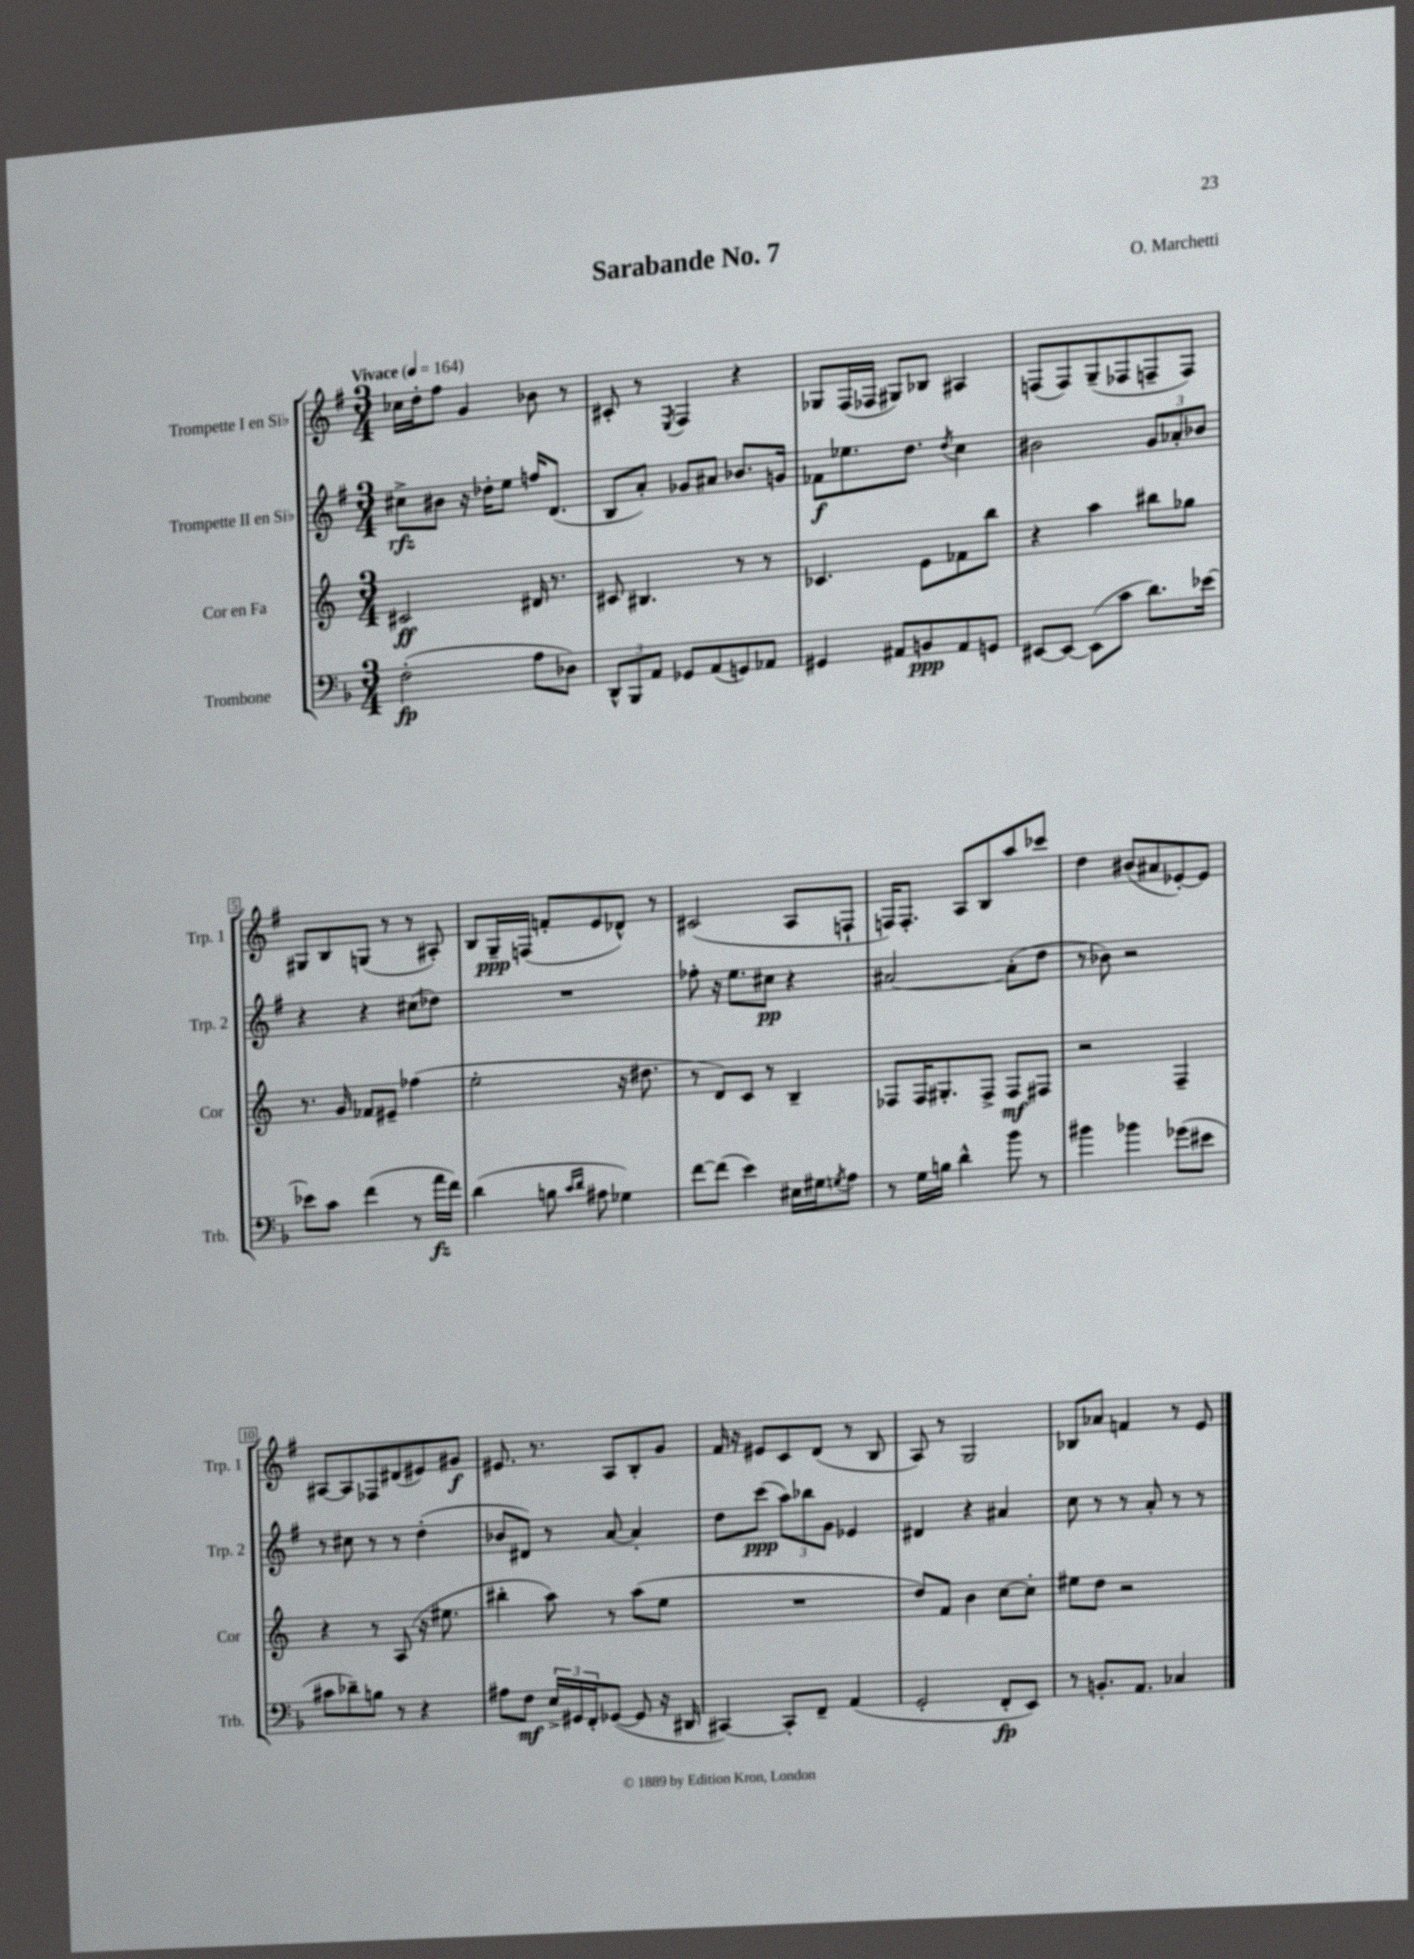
\header { title = "Sarabande No. 7" composer = "O. Marchetti" }
<<
\new StaffGroup <<
\new Staff = "s0" \with { instrumentName = "Trompette I en Sib" shortInstrumentName = "Trp. 1" } {
    \clef treble \key g \major \numericTimeSignature \time 3/4 \tempo "Vivace" 4 = 164
    ces''16 d''16-. fis''8 g'4 bes'8 r8 |
    cis'8-. r8 \acciaccatura { e8 } fis4 r4 |
    ges8 fis16( fes16 gis8) bes8 ais4 |
    f8( f8) g8--( fes8 f8-- f8) |
    gis8 b8 g8( r8 r8 ais8-.) |
    b8 g16--\ppp f16( f'8-. e'8 des'8-^) r8 |
    cis'2( a8 f8-! |
    f16) f8.-. a8 b8 a''8 ces'''8 |
    d''4 bis'8( ais'8 ees'8~-.) ees'8 |
    ais8~ ais8 fes8 dis'8( eis'8) gis'8\f |
    eis'8. r8. a8 b8-. g'8 |
    fis'16 r16 eis'8 c'8 d'8( r8 b8 |
    a8) r8 g2 |
    bes8 aes'8 f'4 r8 e'8 \bar "|." |
}
\new Staff = "s1" \with { instrumentName = "Trompette II en Sib" shortInstrumentName = "Trp. 2" } {
    \clef treble \key g \major \numericTimeSignature \time 3/4
    cis''8->\rfz bis'8 r16 des''16-. e''8 f''16 d'8.( |
    b8 a'8-.) ges'8 ais'8 bes'8. g'16 |
    fes'8\f ees''8. d''8. \acciaccatura { d''8 } c''4 |
    bis'2 \tuplet 3/2 { g'8 aes'8-. bes'8 } |
    r4 r4 cis''8( des''8) |
    R2. |
    fes''8-. r16 e''8. cis''8\pp r4 |
    ais'2~ ais'8-.( d''8 |
    r8 bes'8) r2 |
    r8 cis''8 r8 r8 d''4-.( |
    bes'8 dis'8) r8 a'8~ a'4-. |
    d''8 c'''8\ppp( \tuplet 3/2 { a''8) bes''8 g'8 } ees'4 |
    dis'4 r4 ais'4 |
    c''8 r8 r8 a'8-. r8 r8 \bar "|." |
}
\new Staff = "s2" \with { instrumentName = "Cor en Fa" shortInstrumentName = "Cor" } {
    \clef treble \key c \major \numericTimeSignature \time 3/4
    cis'2\ff dis'16 r8. |
    cis'8 bis4. r8 r8 |
    ces'4. e'8 fes'8 b''8 |
    r4 a''4 bis''8 ges''8 |
    r8. g'16 fes'8 eis'8-- fes''4( |
    e''2-. r16 dis''8. |
    r8 d'8) c'8 r8 b4-- |
    fes8 fes16 gis8.-. fes8-> fes8\mf fis8 |
    r2 f4-- |
    r4 r8 a8( r16 eis''8. |
    bis''4-. a''8) r8 a''8( e''8 |
    R2. |
    d''8) f'8 b'4 c''8~ c''8-. |
    eis''8 d''8 r2 \bar "|." |
}
\new Staff = "s3" \with { instrumentName = "Trombone" shortInstrumentName = "Trb." } {
    \clef bass \key f \major \numericTimeSignature \time 3/4
    f2-.\fp( a8 des8) |
    \tuplet 3/2 { d,8-^ bes,,8 a,8 } ges,8 a,8( g,8) aes,8 |
    gis,4 ais,8 b,8\ppp ais,8 g,8 |
    eis,8~ eis,8~ eis,8( c'8 d'8.) ees'16~ |
    ees'8 c'8 f'4( r8 a'16\fz f'16) |
    d'4( b8 \grace { c'16 d'16 } ais8 ges4) |
    f'8~ f'8( e'4) eis16 gis16 \acciaccatura { g8 } a8 |
    r8 g16 b16 d'4-^ bes'8 r8 |
    bis'4 bes'4 ges'8( eis'8 |
    cis'8 des'8--) b8 r8 r4 |
    ais8 f8\mf \tuplet 3/2 { e16-> gis,16 f,16-. } ges,8~( ges,8 r16 dis,16 |
    cis,4~) cis,8-. f,8-- a,4( |
    g,2-. f,8-.\fp e,8) |
    r8 b,8.-. a,8. ces4 \bar "|." |
}
>>
>>
\layout { \context { \Score \override BarNumber.stencil = #(make-stencil-boxer 0.1 0.3 ly:text-interface::print) } }
